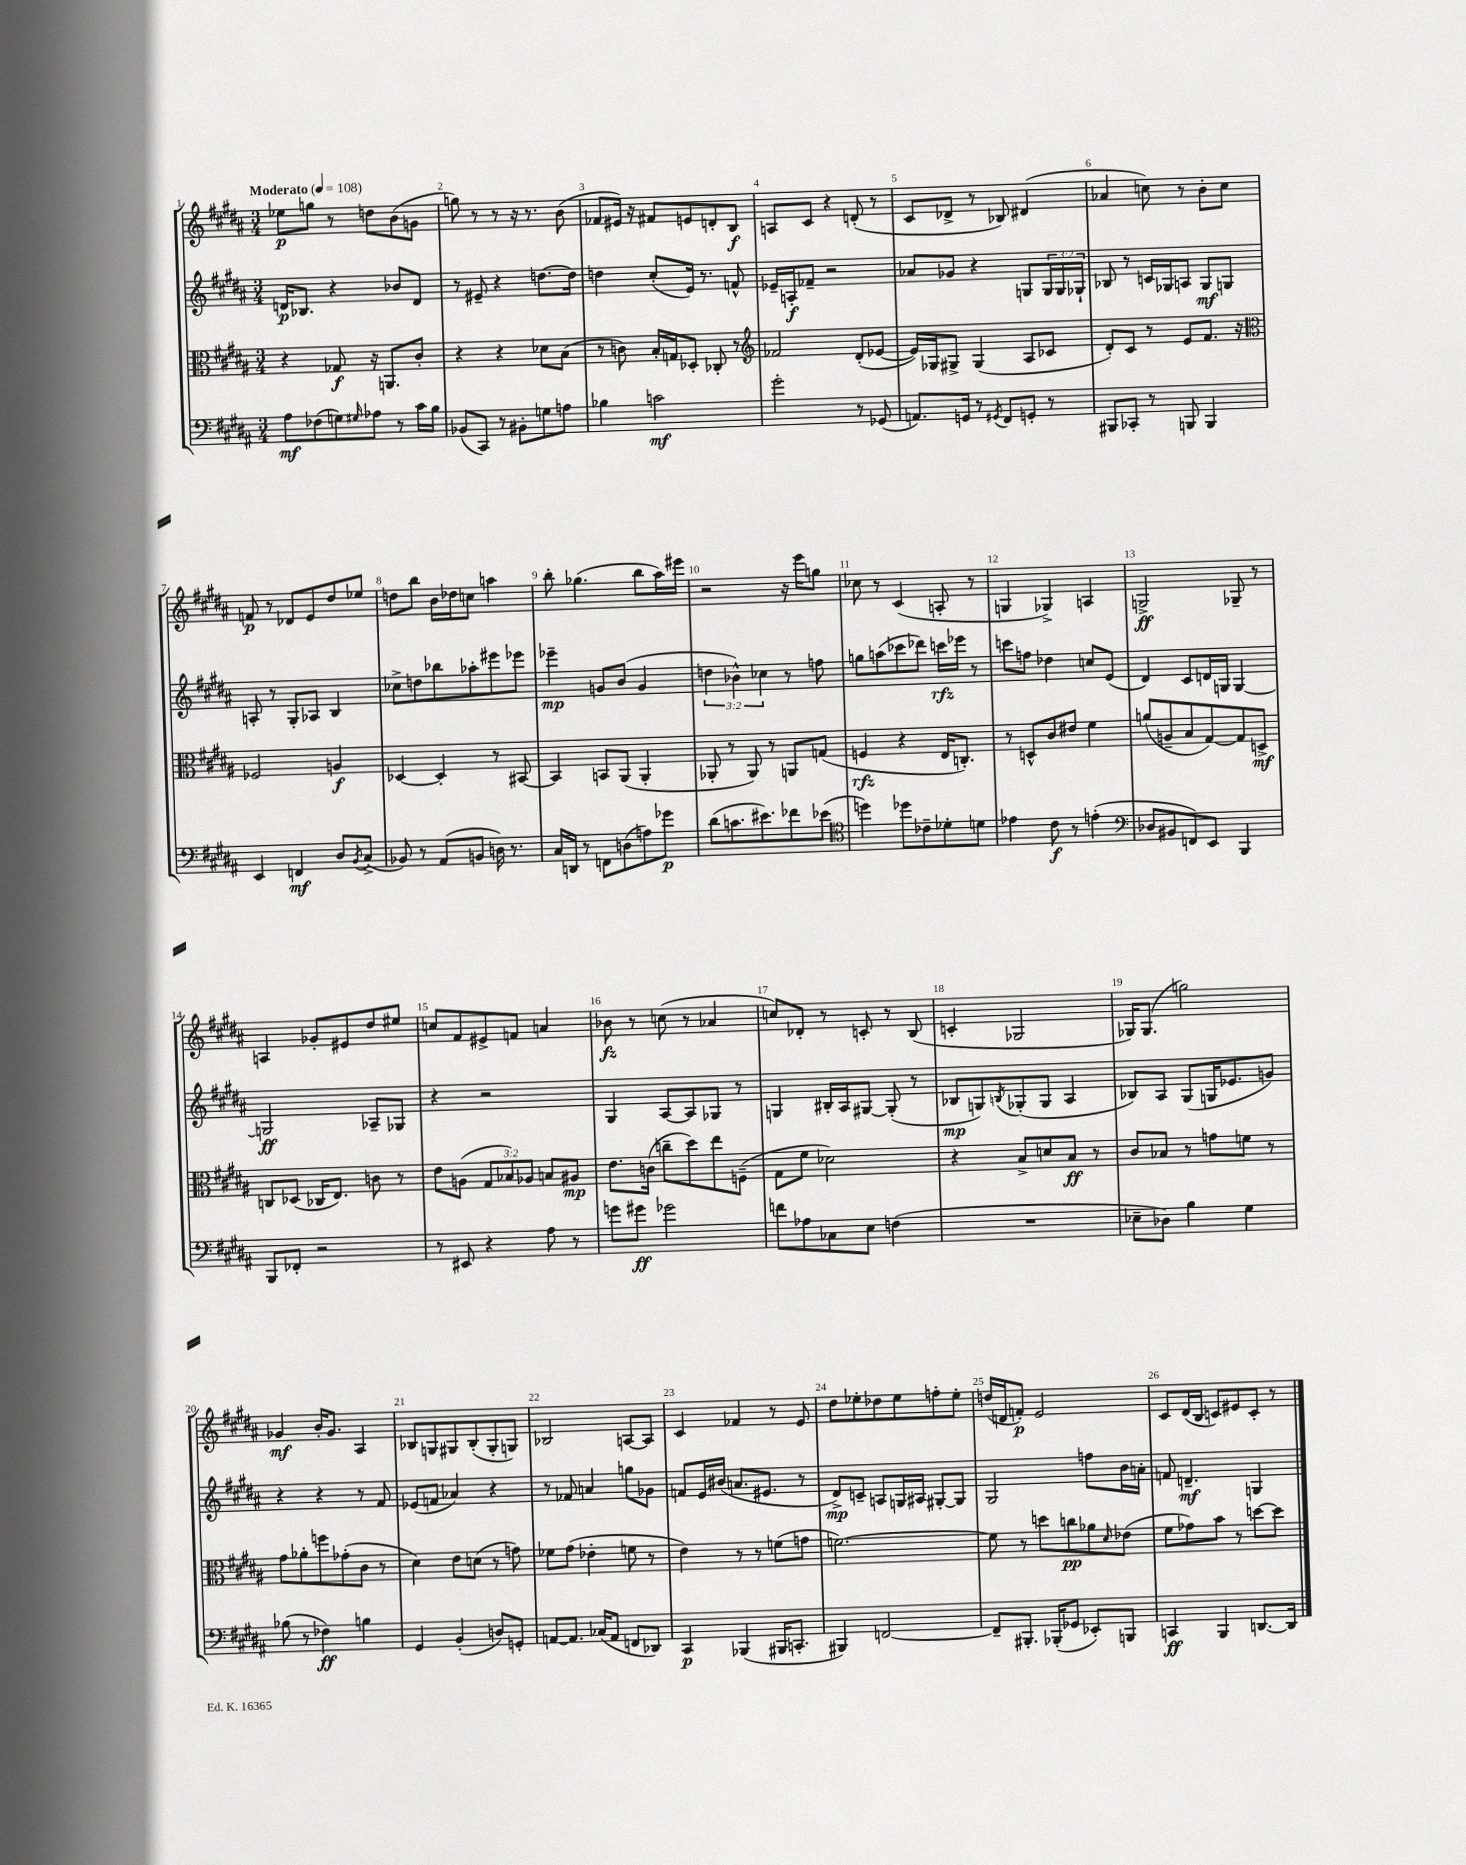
<<
\new StaffGroup <<
\new Staff = "s0" {
    \clef treble \key b \major \numericTimeSignature \time 3/4 \tempo "Moderato" 4 = 108
    ees''8\p g''8 r8 d''8 b'8( g'8 |
    g''8) r8 r8 r16 r8. b'8( |
    fes'8 eis'16) r16 fis'8 e'8 d'8-. b8\f |
    a8 cis'8 r4 d'8-.( r8 |
    cis'8 des'8-> r8 bes8) dis'4( |
    aes'4 c''8) r8 b'8-. c''8 |
    f'8\p r8 des'8 e'8 dis''8 ees''8 |
    d''8 b''8 b'16 des''16 c''8 a''4 |
    b''8-. ges''4.( b''8 ais''16) eis'''16 |
    r2 r16 e'''16 g''8 |
    ces''8 r8 cis'4( a8-. r8 |
    g4 ges4->) a4 |
    g2->\ff ges8-- r8 |
    a4 ges'8-. eis'8 dis''8 eis''8 |
    c''8 fis'8 eis'8-> f'8 a'4 |
    bes'8\fz r8 c''8( r8 aes'4 |
    c''8) des'8-. r8 c'8-. r8 b8( |
    c'4-. ges2 |
    ges16) ges8.( g''2) |
    ges'4\mf b'16-. ges'8. ais4 |
    bes8 g8 gis8 bes8-.( gis8-. g8) |
    bes2 a8~ a8 |
    cis'4 fes'4 r8 e'8 |
    dis''8 ees''8-. des''8 ees''8 f''8-. ees''8-. |
    d''16( d'16 f'8-.\p) e'2 |
    cis'8 dis'16( b16 c'8) eis'8 c'8-. r8 \bar "|." |
}
\new Staff = "s1" {
    \clef treble \key b \major \numericTimeSignature \time 3/4 \override Staff.TupletNumber.text = #tuplet-number::calc-fraction-text
    d'16\p bes8. r4 bes'8 d'8 |
    r8 eis'8-- r4 d''8.~ d''16 |
    d''4 cis''8-.( e'16) r8. f'8-^ |
    ees'16-- a16-.\f fes'8-- r2 |
    aes'8 ges'8 r4 g8 \tuplet 3/2 { g16 g16 ges16-! } |
    bes8 r8 c'16 ges16 a8 ges8\mf g8 |
    a8-. r8 gis8-. aes8 b4 |
    ces''8-> d''8 bes''8 aes''8-. eis'''8 ees'''8 |
    ees'''4--\mp g'8 b'8( g'4 |
    \tuplet 3/2 { d''4 bes'4-^) ces''4 } r8 f''8 |
    g''8 a''8( ces'''8 des'''8) c'''16\rfz ees'''16 r8 |
    c'''8 f''8 des''4 c''8 e'8( |
    dis'4) cis'8 d'16 g16 g4~ |
    g2\ff aes8-- ges8 |
    r4 r2 |
    gis4 ais8~ ais8 ges8 r8 |
    g4 bis16-. ais16 gis8~ gis8-.( r8 |
    bes8\mp g8) \acciaccatura { b8 } ges8-.( ges8 ais4 |
    bes8) ais8 gis8( g16 ees'8. g'8) |
    r4 r4 r8 fis'8 |
    ees'8( f'8 aes'4) r4 |
    r8 fes'8 a'4 g''8 ges'8 |
    f'8 e'16 bis'16( a'8. eis'8. r8 |
    dis'8->\mp) c'8-- a8 g16 ais16 gis8~-. gis8 |
    gis2 f''8 b'16 a'16-. |
    f'8 d'4.--\mf g4 \bar "|." |
}
\new Staff = "s2" {
    \clef alto \key b \major \numericTimeSignature \time 3/4 \override Staff.TupletNumber.text = #tuplet-number::calc-fraction-text
    r4 ges8\f r16 a,8. cis'8-. |
    r4 r4 des'8 b8( |
    r8 c'8) b16-. g16 des8-. ces8-. r8 |
    \clef treble fes'2 dis'8-.( ees'8~ |
    ees'16) ges16 gis8-> gis4( ais8 ces'8 |
    dis'8-.) cis'8 r8 e'8 fis'8. r16 |
    \clef alto fes2 a4\f |
    des4~ des4-. r8 bis,8~ |
    bis,4 b,8 ais,8( ais,4-. |
    aes,8-. r8 aes,8) r8 a,8 g8( |
    f4\rfz r4 e16 c8.-.) |
    r8 d8-^ cis'8 eis'8 fis'4 |
    a'8( a8-- b8 gis8~) gis8 d8->\mf |
    c8 des8( ces16 e8.) c'8 r8 |
    e'8 a8( \tuplet 3/2 { gis8 bes8) aes8 } b8 ais8\mp |
    e'8. c'16( c''8-- dis''8) e''8 f8--( |
    gis8 fis'8 des'2) |
    r4 b8-> d'8 b8\ff r8 |
    cis'8 bes8 r8 g'8 f'8 r8 |
    gis'8 aes'8-. f''8 ges'8-.( cis'8 r8 |
    dis'4) e'8 d'8( r8 g'8) |
    fes'8 gis'8( ees'4-. f'8 r8 |
    e'4) r8 r8 f'8( g'8 |
    f'2.~) |
    f'8 r8 d''8 c''8\pp aes'8 \grace { dis'16 } ees'8( |
    fis'8 ges'8) b'8 r8 d''8~ d''8 \bar "|." |
}
\new Staff = "s3" {
    \clef bass \key b \major \numericTimeSignature \time 3/4
    ais8\mf fes8( g8) \grace { gis16 } aes8 r8 cis'16 b16 |
    bes,8( cis,8) r8 bis,8-. g8 a8 |
    bes4 c'2\mf |
    gis'2-. r8 ges,8( |
    a,8.) g,16 r8 \acciaccatura { gis,8 } fis,8 g,8-. r8 |
    bis,,8 ces,8-. r8 b,,8 b,,4 |
    e,4 f,4\mf dis8 \acciaccatura { b,8 } cis8->( |
    bes,8) r8 ais,8( b,8 d16) r8. |
    cis16 d,16 r8 f,8 d8( a8) ges'8\p |
    dis'8( c'8. eis'8.) fes'8 ees'8( |
    \clef tenor d''4) des''8 ces'8-- des'8-. d'8 |
    ees'4 cis'8\f r8 e'4-.( |
    \clef bass des8 bis,8 f,8) e,8 b,,4 |
    b,,8 fes,8-. r2 |
    r8 eis,8 r4 ais8 r8 |
    g'8 gis'8\ff ges'2 |
    f'8 aes8 ces8 e8 f4( |
    R2. |
    ees8-- des8) b4 gis4 |
    bes8( r8 fes4\ff) b4 |
    gis,4 b,4-.( d8) g,8-. |
    a,8~ a,8. ces16( a,8 f,8 des,8) |
    cis,4\p bes,,4( bis,,16 c,8.-. |
    bis,,4) f,2~ |
    f,8-- bis,,8.-. bes,,16-.( ges,8 ees,8-.) b,,8 |
    c,4\ff b,,4 d,8.~ d,16 \bar "|." |
}
>>
>>
\layout { \context { \Score \override BarNumber.break-visibility = ##(#f #t #t) barNumberVisibility = #all-bar-numbers-visible } }
